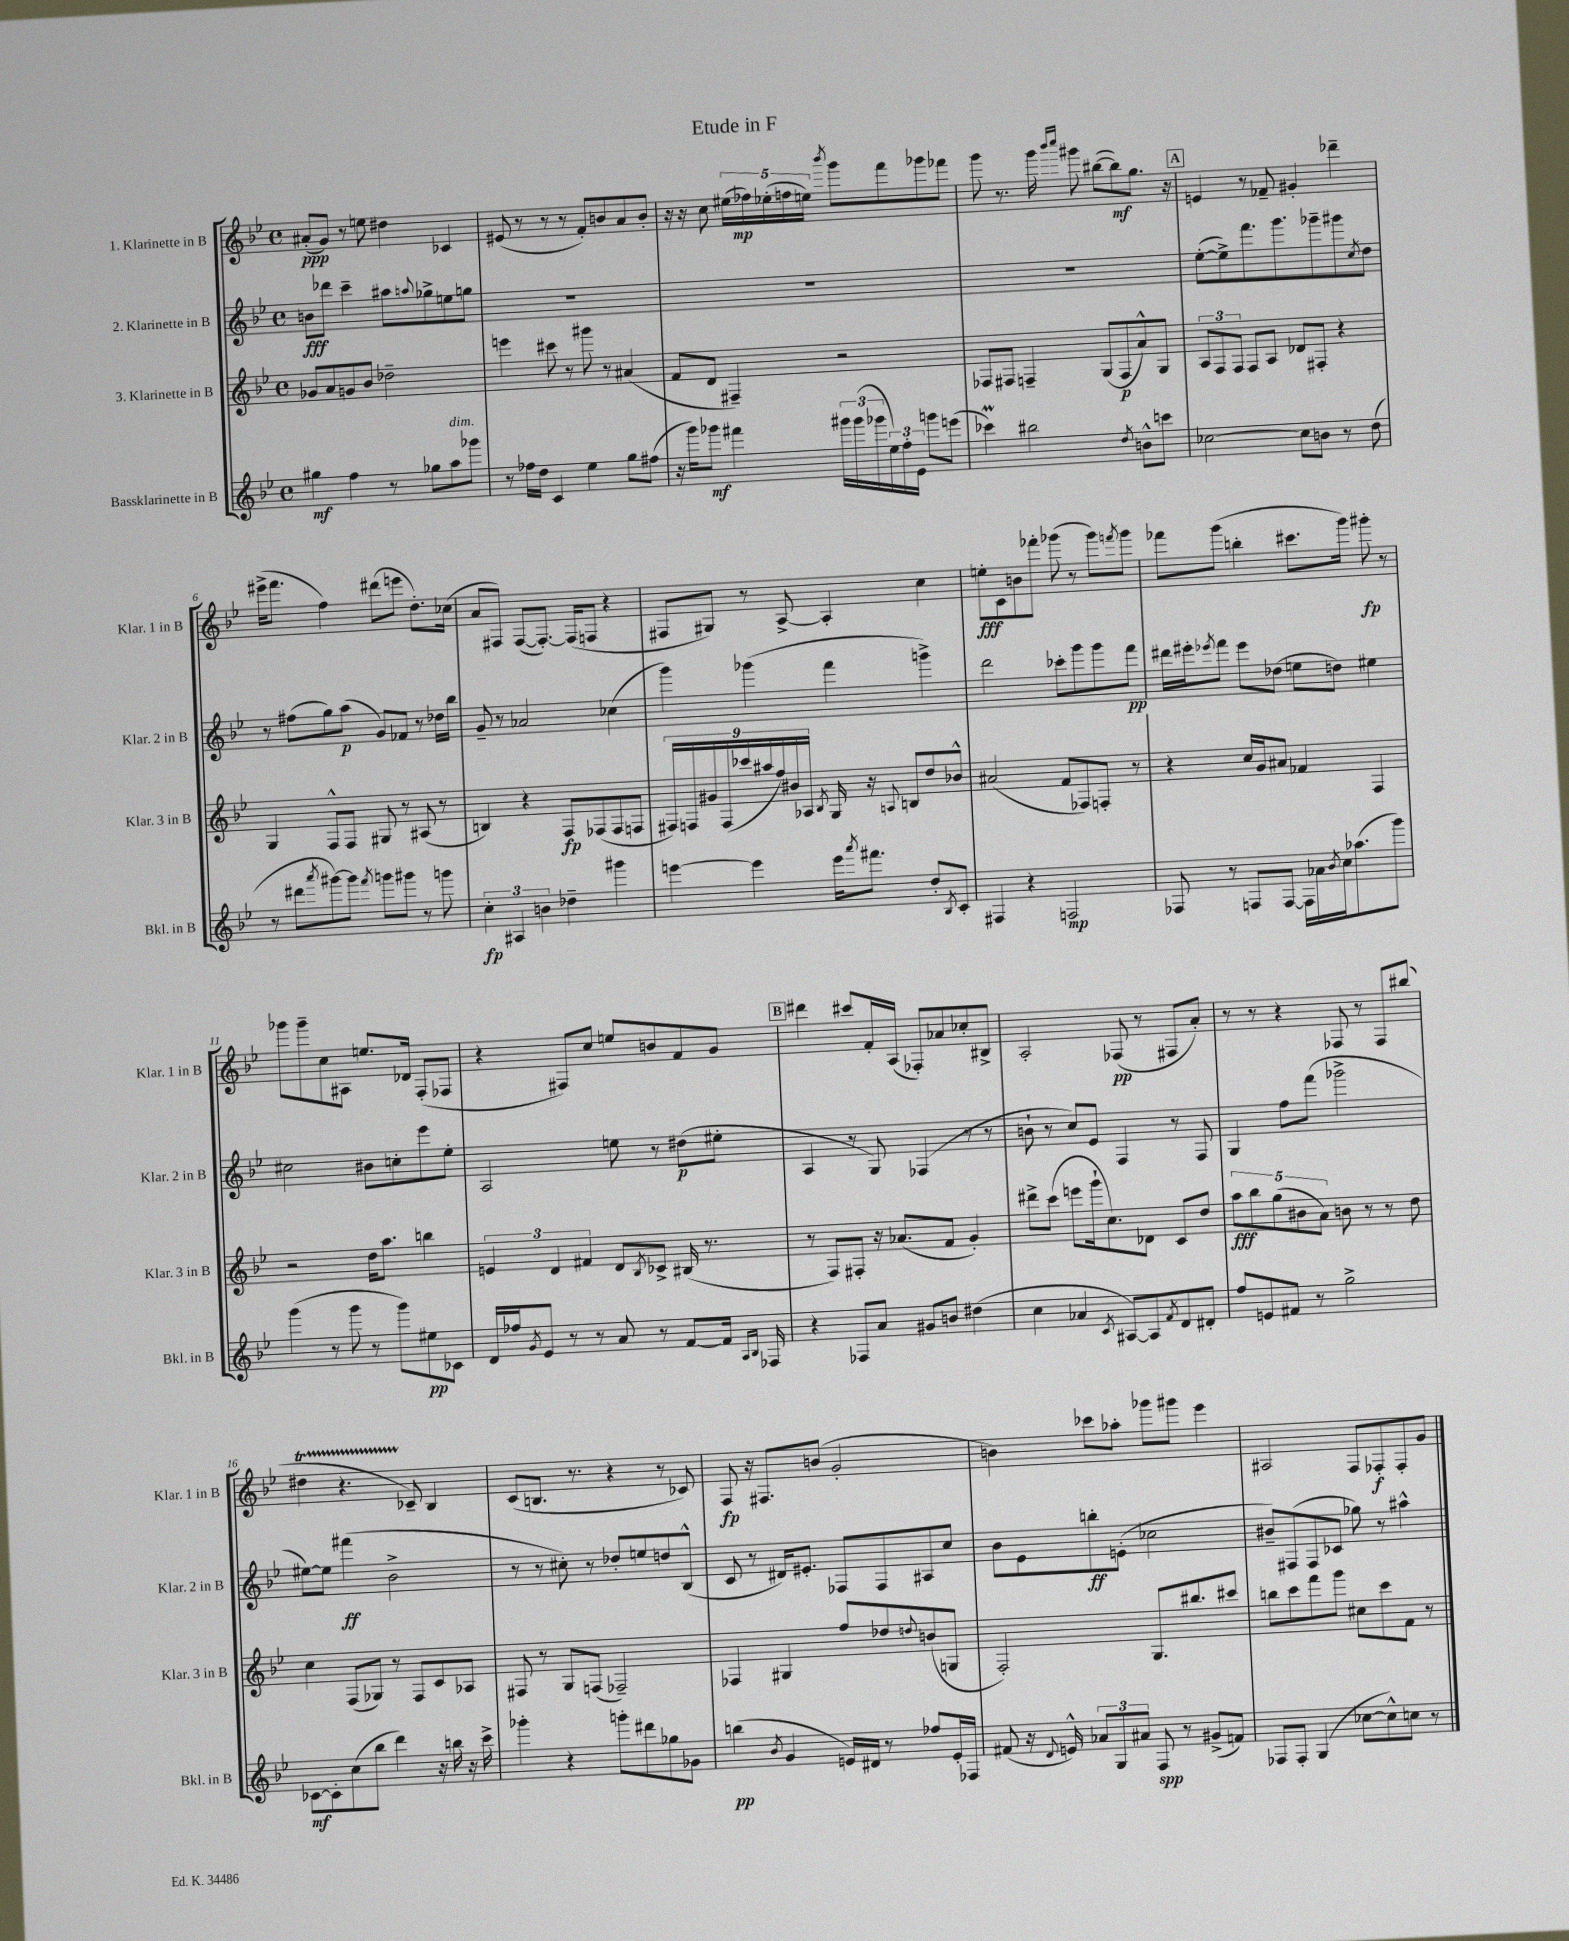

**kern	**kern	**kern	**kern
*staff4	*staff3	*staff2	*staff1
*clefG2	*clefG2	*clefG2	*clefG2
*k[b-e-]	*k[b-e-]	*k[b-e-]	*k[b-e-]
*M4/4	*M4/4	*M4/4	*M4/4
*met(c)	*met(c)	*met(c)	*met(c)
4gg#	8g-	8b	(8a#'
.	8a	8ddd-	8g)
4ff	8g	4ccc~	8r
.	8b-	.	8ee
8r	2dd-~	8aa#	4dd#
.	.	8qqaa	.
8gg-	.	8gg-^	.
8aa	.	8ee	4c-
8ggg-	.	8gg	.
=	=	=	=
8r	4eee	1r	(8e#
16ff-	.	.	8r
16dd	.	.	.
4c	8ccc#	.	8r
.	8r	.	8r
4ee-	8ggg#	.	8f')
.	8r	.	8b
8gg	(4a#	.	8a
(8ff#	.	.	8b'
=	=	=	=
16r	8f	1r	16r
16ggg)	.	.	16r
8ggg-	8d	.	8cc
4fff#	4F#~)	.	(20ee#
.	.	.	20ff-)
.	.	.	(20ee-'
.	.	.	20ff
.	.	.	20ee)
.	.	.	8qbbb-
24ggg#	2r	.	8ggg
(24ggg#	.	.	.
24ggg-	.	.	.
24ee-)	.	.	8fff
24ff'	.	.	.
24e-	.	.	.
8ggg	.	.	8ggg-
(8eee	.	.	8fff-
=	=	=	=
4ccc-)	8F-	1r	8ggg
.	8F#	.	8.r
2bb#	4F~	.	.
.	.	.	16ggg
.	.	.	16qqbbb-
.	.	.	16qqcccc
.	.	.	8ggg#
.	(8G	.	([8bb#
.	8F	.	8bb#])
8qdd	.	.	.
8b^^	8a^^)	.	8.gg
8ccc	8G	.	.
.	.	.	16r
=	=	=	=
[2cc-	12A	([8ee-'	4e
.	12F	.	.
.	.	8ee-^])	.
.	12F	.	.
.	8F	8.fff	8r
.	8A	.	8f-~
.	.	8.ggg	.
8cc-]	8d-	.	4g#'
8b	8F#'	8ggg-~	.
8r	4r	8ggg#	4ddd-~
.	.	8qcc	.
(8dd	.	8dd	.
=	=	=	=
8r	4G	8r	(16eee#^
.	.	.	8.fff
8ddd#	.	(8ff#	.
8qaaa	.	.	.
[8ggg#)	8F^^	8gg)	4ff)
8ggg#]	8F	(8aa	.
8qfff	.	.	.
8ggg	8G#	8g)	(8ddd#
8ggg#	8r	8f-	8eee
8r	(8A#	8r	8.dd')
8ggg	8r	16dd-	.
.	.	16bb-	(16cc-
=	=	=	=
6cc'	4B)	8g~	8a
.	.	8r	8F#)
6A#	.	.	.
.	4r	2a-	([8F#
6b	.	.	.
.	.	.	8.F#'_)
4dd-~	8F	.	.
.	.	.	(16F#]
.	(8F-	.	8F
4ggg#	8F-	(4cc-	4r
.	8F	.	.
=	=	=	=
[4eee	18F#)	4ggg)	8F#
.	18F	.	.
.	18g#	.	.
.	.	.	8G#)
.	(18F	.	.
.	18ccc-	.	.
4eee]	.	(4ggg-	8r
.	18aa#	.	.
.	18ff)	.	.
.	.	.	[8A^
.	18b#	.	.
.	18A-	.	.
.	8qB-	.	.
16eee	16G	4fff	4A']
8qaaa	.	.	.
8.fff#	16r	.	.
.	8qqA	.	.
.	8B	.	.
8dd'	8dd	4ggg^)	4cc
8qB-	.	.	.
8c'	8b-^^	.	.
=	=	=	=
4F#	(2a#	2ddd	8ee'
.	.	.	8c
4r	.	.	8b
.	.	.	8fff-'
2F	8f	8ccc-'	(8ggg-
.	8F-)	8ggg	8r
.	8F'	8ggg	8ggg-)
.	.	.	8qfff
.	8r	8fff	8ggg-
=	=	=	=
8F-	4r	16ddd#	8fff-
.	.	16eee#'	.
.	.	8qeee-	.
8r	.	8fff	(8ggg
8F	16cc	8eee-	4bb'
.	16g	.	.
[8F	8a#	(8dd-	.
16F]	4f-	8ee	8.ccc#
16a-	.	.	.
8qb-	.	.	.
16cc	.	8dd)	.
(8.aa-	.	.	16ggg)
.	4F	4ee#	8ggg#'
8ggg)	.	.	8r
=	=	=	=
(4ggg	2r	2cc#	8ggg-
.	.	.	8ggg-~
8r	.	.	8cc
8ggg	.	.	8A#
8r	16dd	8b#	8.ee
.	8.aa	.	.
8ggg)	.	8cc'	.
.	.	.	16d-
8ee#	4bb	8eee-	(8F'
8c-	.	8ee-'	8F-
=	=	=	=
16d	6e	2A	4r
16ff-	.	.	.
8qg	.	.	.
8e-	.	.	.
.	6d	.	.
8r	.	.	8F#)
.	6f#	.	.
8r	.	.	8cc
8a	8d	8ee	8ee
.	8qB-	.	.
8r	8c-^	8r	8b
[8f	(16B#	(8dd#	8f
.	8.r	.	.
16f]	.	8ee#'	8g
16qqA	.	.	.
16qqB-	.	.	.
16F-	.	.	.
=	=	=	=
4r	8r	4A	4ddd#
.	8F)	.	.
8F-	8F#'	8r	8ccc#
8a	16r	8G)	16f'
.	(8.a-	.	(16A
8g#	.	(4F-	8F-')
8b	8f	.	8a-
(4dd#	4g')	8r	8cc-'
.	.	8r	8B#^
=	=	=	=
4cc	8ddd#^	8b`	2A'
.	(8ccc	8r	.
4a-	8eee	8cc)	.
.	16ggg`	8e-	.
.	8.cc)	.	.
8qc	.	.	.
[8A#)	.	4F	(8F-
8A#]	8d-	.	8r
8qf	.	.	.
8d	8c	8r	8F#
8d#'	8dd	8F	8a')
=	=	=	=
8ff	10aa	4G	8r
.	10bb-	.	.
8e	.	.	8r
.	(10gg	.	.
8f#	.	8ff	4r
.	10b#	.	.
8r	.	(8fff	.
.	10a)	.	.
2gg^	8b	2ggg-^	8F-
.	8r	.	8r
.	8r	.	8F-
.	8dd	.	(8bb#
=	=	=	=
[8c-	4cc	[8ee#)	4dd#
8c-']	.	8ee#]	.
(8cc	(8F	(4fff#	4.r
8bb-	8G-)	.	.
4ddd)	8r	2b-^	.
.	8F	.	8c-~)
16r	8c	.	4B-
16bb	.	.	.
16r	8A-	.	.
16ccc^	.	.	.
=	=	=	=
4ggg-'	8F#	8r	(8c
.	8r	8r	8.B
4r	8G	8cc#')	.
.	.	.	8.r
.	(8F	8r	.
8ggg'	2F-~)	8dd-'	4r
8ddd#	.	8ee	.
8gg-	.	8dd	8r
8g-	.	(8B-^^	8c-)
=	=	=	=
(4bb	4F-	8c	8F
.	.	8r	16r
.	.	.	8.F#
8qb-	.	.	.
4g	4G#	16d#)	.
.	.	8.e#'	.
.	.	.	(8b
16e)	8ff	8F-	2g'
16d#	.	.	.
8r	8dd-	8F-	.
.	8qqdd	.	.
8ff-	(8b	8A#	.
16e'	8G	8cc	.
16F-	.	.	.
=	=	=	=
(8f#	2F')	8b-	4b)
16r	.	8e-	.
8qqd	.	.	.
16e^^)	.	.	.
12a-	.	8bb'	8ccc-
12G	.	.	.
.	.	(8e'	8aa-'
12a#	.	.	.
8F	8.G	2cc-	8ggg-
8r	.	.	8ggg#
.	8.bb#	.	.
(8g#^	.	.	4eee-
8f)	8ccc#	.	.
=	=	=	=
8F-	8bb	8b#~)	2A#
8F-'	8ccc	(8F#	.
(4G	8fff	8F#	.
.	8ggg	8c-	.
[8cc-	8cc#	8gg-)	8F
8cc-^^])	8ccc	8r	8F-'
8cc	8f	4aa#^^	8F-'
8r	8r	.	8g
==	==	==	==
*-	*-	*-	*-
